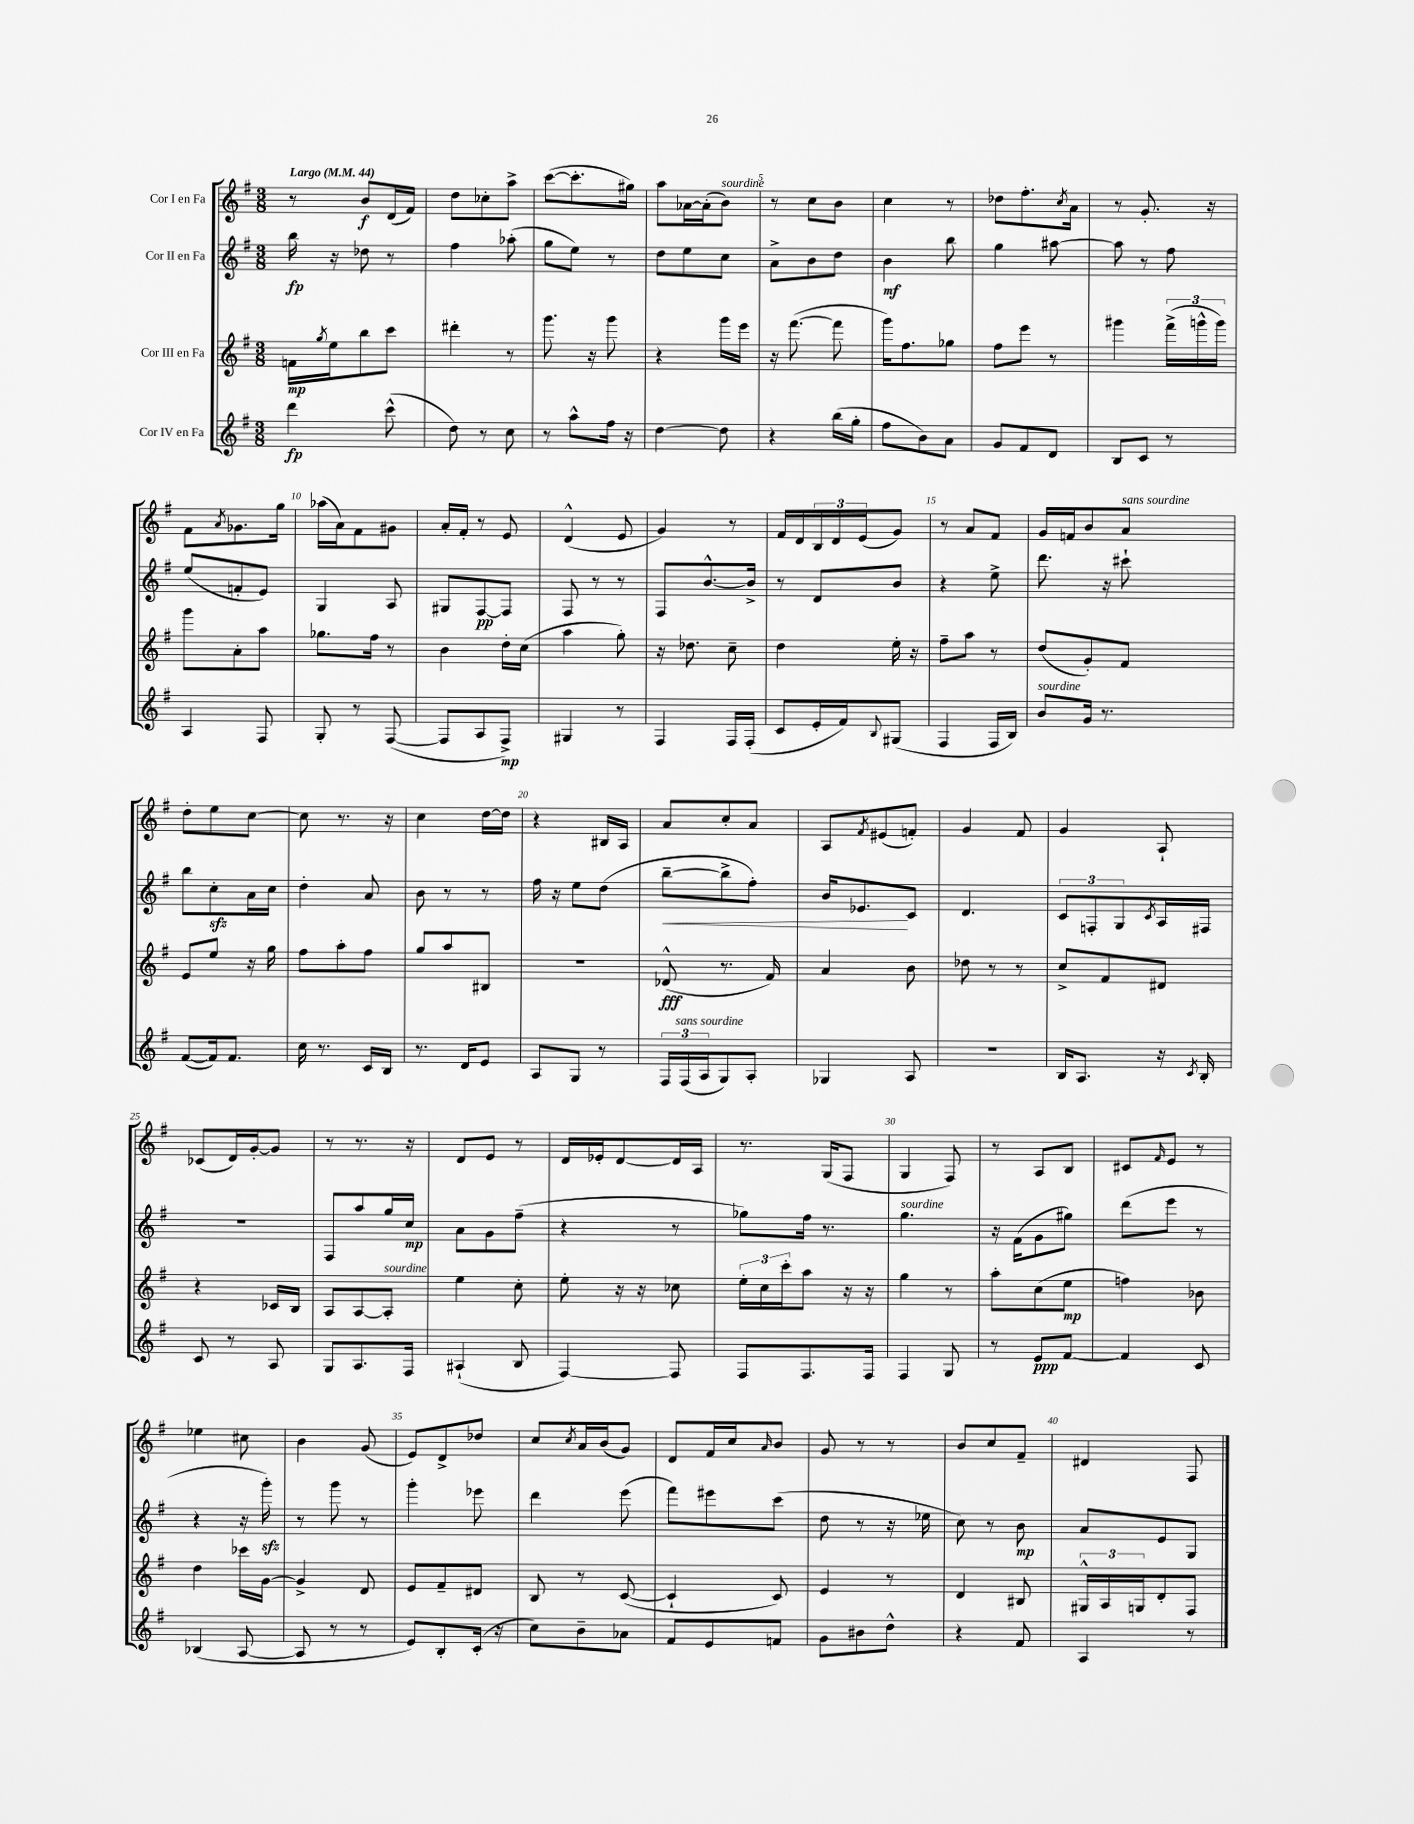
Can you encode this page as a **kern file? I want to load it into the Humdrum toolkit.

**kern	**dynam	**kern	**dynam	**kern	**dynam	**kern	**dynam
*part4	*part4	*part3	*part3	*part2	*part2	*part1	*part1
*staff4	*staff4	*staff3	*staff3	*staff2	*staff2	*staff1	*staff1
*I"Cor IV en Fa	*	*I"Cor III en Fa	*	*I"Cor II en Fa	*	*I"Cor I en Fa	*
*clefG2	*	*clefG2	*	*clefG2	*	*clefG2	*
*k[f#]	*	*k[f#]	*	*k[f#]	*	*k[f#]	*
*M3/8	*	*M3/8	*	*M3/8	*	*M3/8	*
*MM44	*	*MM44	*	*MM44	*	*MM44	*
=1	=1	=1	=1	=1	=1	=1	=1
!	!	!	!	!	!	!LO:TX:a:B:t=Largo	!
4ddd\	fp	16fn\LL	mp	16bb\	fp	8r	.
.	.	8qgg/	.	.	.	.	.
.	.	16ee\J	.	16r	.	.	.
.	.	8bb\	.	8dd-X\	.	8b/L	f
(8ccc^^\	.	8ccc\J	.	8r	.	(16d/L	.
.	.	.	.	.	.	16f#/JJ)	.
=2	=2	=2	=2	=2	=2	=2	=2
8dd\)	.	4ddd#X'\	.	4ff#\	.	8dd\L	.
8r	.	.	.	.	.	8cc-X'\	.
8cc\	.	8r	.	(8aa-X'\	.	8aa^\J	.
=3	=3	=3	=3	=3	=3	=3	=3
8r	.	8.ggg\	.	8gg\L	.	([8ccc\L	.
8aa^^\L	.	.	.	8ee\J)	.	8.ccc'\]	.
.	.	16r	.	.	.	.	.
16ff#\Jk	.	8ggg\	.	8r	.	.	.
16r	.	.	.	.	.	16gg#X\Jk)	.
=4	=4	=4	=4	=4	=4	=4	=4
[4dd\	.	4r	.	8dd\L	.	8aa\L	.
.	.	.	.	8ee\	.	[16a-X\L	.
.	.	.	.	.	.	(16a-'\J]	.
!	!	!	!	!	!	!LO:TX:a:i:t=sourdine	!
8dd\]	.	16ggg\LL	.	8cc\J	.	8b\J)	.
.	.	16eee\JJ	.	.	.	.	.
=5	=5	=5	=5	=5	=5	=5	=5
4r	.	16r	.	8a^\L	.	8r	.
.	.	([8.fff#\	.	.	.	.	.
.	.	.	.	8b\	.	8cc\L	.
(16bb\LL	.	8fff#\]	.	8dd\J	.	8b\J	.
16gg'\JJ	.	.	.	.	.	.	.
=6	=6	=6	=6	=6	=6	=6	=6
8ff#\L	.	16ggg\KL)	.	4b\	mf	4cc\	.
.	.	8.ff#\	.	.	.	.	.
8b\)	.	.	.	.	.	.	.
8a\J	.	8gg-X\J	.	8bb\	.	8r	.
=7	=7	=7	=7	=7	=7	=7	=7
8g/L	.	8ff#\L	.	4gg\	.	8dd-X\L	.
8f#/	.	8eee\J	.	.	.	8.ff#'\	.
8d/J	.	8r	.	[8aa#X\	.	.	.
.	.	.	.	.	.	8qcc/	.
.	.	.	.	.	.	16a\Jk	.
=8	=8	=8	=8	=8	=8	=8	=8
8B/L	.	4ggg#X\	.	8aa#\]	.	8r	.
8c/J	.	.	.	8r	.	8.g'/	.
8r	.	(24fff#^\LL	.	8ff#\	.	.	.
.	.	24gggn^^\	.	.	.	.	.
.	.	.	.	.	.	16r	.
.	.	24ggg\JJ)	.	.	.	.	.
!!LO:LB:g=z
=9	=9	=9	=9	=9	=9	=9	=9
4A/	.	8ggg\L	.	(8ee/L	.	8f#\L	.
.	.	.	.	.	.	8qa/	.
.	.	8a'\	.	8fn'/	.	8.g-X\	.
8F#/	.	8aa\J	.	8e/J)	.	.	.
.	.	.	.	.	.	16gg\Jk	.
=10	=10	=10	=10	=10	=10	=10	=10
8G'/	.	8.gg-X\L	.	4G/	.	(16aa-X\LL	.
.	.	.	.	.	.	16a\J)	.
8r	.	.	.	.	.	8f#\	.
.	.	16ff#\Jk	.	.	.	.	.
([8F#/	.	8r	.	8A/	.	8g#X\J	.
=11	=11	=11	=11	=11	=11	=11	=11
8F#/L]	.	4b\	.	8G#X/L	.	16a'/LL	.
.	.	.	.	.	.	16f#'/JJ	.
8A/	.	.	.	[8F#/	pp	8r	.
8F#^/J)	mp	16dd'\LL	.	8F#/J]	.	8e/	.
.	.	(16cc\JJ	.	.	.	.	.
=12	=12	=12	=12	=12	=12	=12	=12
4G#X/	.	4aa\	.	8F#/	.	(4d^^/	.
.	.	.	.	8r	.	.	.
8r	.	8gg'\)	.	8r	.	8e/	.
=13	=13	=13	=13	=13	=13	=13	=13
4F#/	.	16r	.	8F#/L	.	4g/)	.
.	.	8.dd-X\	.	.	.	.	.
.	.	.	.	[8.b^^/	.	.	.
16F#/LL	.	8cc~\	.	.	.	8r	.
(16F#'/JJ	.	.	.	16b^/Jk]	.	.	.
=14	=14	=14	=14	=14	=14	=14	=14
8c/L	.	4dd\	.	8r	.	16f#/LL	.
.	.	.	.	.	.	16d/	.
16e'/L	.	.	.	8d/L	.	24B/	.
.	.	.	.	.	.	24d/	.
16f#/J)	.	.	.	.	.	.	.
.	.	.	.	.	.	(24e/J	.
8qqB/	.	.	.	.	.	.	.
(8G#X/J	.	16ee'\	.	8b/J	.	8g/J)	.
.	.	16r	.	.	.	.	.
=15	=15	=15	=15	=15	=15	=15	=15
4F#/	.	8ff#~\L	.	4r	.	8r	.
.	.	8aa\J	.	.	.	8a/L	.
16F#/LL	.	8r	.	8ee^\	.	8f#/J	.
16B/JJ)	.	.	.	.	.	.	.
=16	=16	=16	=16	=16	=16	=16	=16
!LO:TX:a:i:t=sourdine	!	!	!	!	!	!	!
8b/L	.	(8dd/L	.	8.ddd\	.	16g/LL	.
.	.	.	.	.	.	16fn/J	.
16g/Jk	.	8g'/)	.	.	.	8b/	.
8.r	.	.	.	16r	.	.	.
!	!	!	!	!	!	!LO:TX:a:i:t=sans sourdine	!
.	.	8f#/J	.	8ccc#X`\	.	8a/J	.
!!LO:LB:g=z
=17	=17	=17	=17	=17	=17	=17	=17
([8f#/L	.	8e/L	.	8bb\L	.	8dd'\L	.
16f#/k])	.	8ee/J	.	8cczz'\	.	8ee\	.
8.f#/J	.	.	.	.	.	.	.
.	.	16r	.	16a\L	.	[8cc\J	.
.	.	16gg\	.	16cc\JJ	.	.	.
=18	=18	=18	=18	=18	=18	=18	=18
16cc\	.	8ff#\L	.	4dd'\	.	8cc\]	.
8.r	.	.	.	.	.	.	.
.	.	8aa'\	.	.	.	8.r	.
16c/LL	.	8ff#\J	.	8a/	.	.	.
16B/JJ	.	.	.	.	.	16r	.
=19	=19	=19	=19	=19	=19	=19	=19
8.r	.	8gg/L	.	8b\	.	4cc\	.
.	.	8aa/	.	8r	.	.	.
16d/KL	.	.	.	.	.	.	.
8e/J	.	8B#X/J	.	8r	.	[16dd\LL	.
.	.	.	.	.	.	16dd\JJ]	.
=20	=20	=20	=20	=20	=20	=20	=20
8A/L	.	4.r	.	16ff#\	.	4r	.
.	.	.	.	16r	.	.	.
8G/J	.	.	.	8ee\L	.	.	.
8r	.	.	.	(8dd\J	.	16B#X/LL	.
.	.	.	.	.	.	16A/JJ	.
=21	=21	=21	=21	=21	=21	=21	=21
!	!	!	!	!	!LO:HP:b	!	!
24F#/LL	.	(8d-X^^/	fff	[8bb~\L	<	8a/L	.
!LO:TX:a:i:t=sans sourdine	!	!	!	!	!	!	!
(24F#/	.	.	.	.	.	.	.
24A/J	.	.	.	.	.	.	.
8G/)	.	8.r	.	8bb^\]	.	8cc'/	.
8A'/J	.	.	.	8ff#'\J)	.	8a/J	.
.	.	16f#/)	.	.	.	.	.
=22	=22	=22	=22	=22	=22	=22	=22
4G-X/	.	4a/	.	16b/KL	.	8A/L	.
.	.	.	.	8.e-X/	.	.	.
.	.	.	.	.	.	8qf#/	.
.	.	.	.	.	.	(8e#X/	.
8A/	.	8b\	.	8c/J	[	8fn'/J)	.
=23	=23	=23	=23	=23	=23	=23	=23
4.r	.	8dd-X\	.	4.d/	.	4g/	.
.	.	8r	.	.	.	.	.
.	.	8r	.	.	.	8f#/	.
=24	=24	=24	=24	=24	=24	=24	=24
16B/KL	.	8cc^/L	.	12c/L	.	4g/	.
8.A/J	.	.	.	.	.	.	.
.	.	.	.	12Fn'/	.	.	.
.	.	8f#/	.	.	.	.	.
.	.	.	.	12G/	.	.	.
.	.	.	.	8qc/	.	.	.
16r	.	8d#X/J	.	16A/L	.	8A`/	.
8qc/	.	.	.	.	.	.	.
16B'/	.	.	.	16F#X/JJ	.	.	.
!!LO:LB:g=z
=25	=25	=25	=25	=25	=25	=25	=25
8c/	.	4r	.	4.r	.	(8c-X/L	.
8r	.	.	.	.	.	16d/L)	.
.	.	.	.	.	.	[16g'/J	.
8A/	.	16c-X/LL	.	.	.	8g/J]	.
.	.	16B/JJ	.	.	.	.	.
=26	=26	=26	=26	=26	=26	=26	=26
8G/L	.	8A/L	.	8F#/L	.	8r	.
8.A/	.	[8A/	.	8aa/	.	8.r	.
!	!	!LO:TX:a:i:t=sourdine	!	!	!	!	!
.	.	8A'/J]	.	16gg/L	.	.	.
16F#/Jk	.	.	.	16cc/JJ	mp	16r	.
=27	=27	=27	=27	=27	=27	=27	=27
(4A#X`/	.	4ee\	.	8a\L	.	8d/L	.
.	.	.	.	8g\	.	8e/J	.
8B/	.	8cc'\	.	(8ff#~\J	.	8r	.
=28	=28	=28	=28	=28	=28	=28	=28
[4F#/)	.	8ee'\	.	4r	.	16d/LL	.
.	.	.	.	.	.	16e-X'/J	.
.	.	16r	.	.	.	[8d/	.
.	.	16r	.	.	.	.	.
8F#/]	.	8cc-X\	.	8r	.	16d/L]	.
.	.	.	.	.	.	16A/JJ	.
=29	=29	=29	=29	=29	=29	=29	=29
8F#/L	.	24ee'\LL	.	8gg-X\L)	.	8.r	.
.	.	24cc\	.	.	.	.	.
.	.	24ccc'\J	.	.	.	.	.
8.F#/	.	8aa\J	.	16ff#\Jk	.	.	.
.	.	.	.	8.r	.	(16G/KL	.
.	.	16r	.	.	.	8F#/J	.
16F#/Jk	.	16r	.	.	.	.	.
=30	=30	=30	=30	=30	=30	=30	=30
!	!	!	!	!LO:TX:a:i:t=sourdine	!	!	!
4F#/	.	4gg\	.	4.gg\	.	4G/	.
8G/	.	8r	.	.	.	8F#/)	.
=31	=31	=31	=31	=31	=31	=31	=31
8r	.	8aa'\L	.	16r	.	8r	.
.	.	.	.	(16f#\KL	.	.	.
8e/L	ppp	(8cc\	.	8g\	.	8A/L	.
[8f#/J	.	8ee\J	mp	8gg#X\J)	.	8B/J	.
=32	=32	=32	=32	=32	=32	=32	=32
4f#/]	.	4ffn\)	.	(8ddd\L	.	8c#X/L	.
.	.	.	.	.	.	16qqf#/	.
.	.	.	.	8eee\J	.	8e/J	.
8c/	.	8b-X\	.	8r	.	8r	.
!!LO:LB:g=z
=33	=33	=33	=33	=33	=33	=33	=33
(4B-X/	.	4dd\	.	4r	.	4ee-X\	.
[8A/	.	16ccc-X\LL	.	16r	.	8cc#X\	.
.	.	[16g\JJ	.	16gggzz'\)	.	.	.
=34	=34	=34	=34	=34	=34	=34	=34
8A/]	.	4g^/]	.	8r	.	4b\	.
8r	.	.	.	8ggg\	.	.	.
8r	.	8d/	.	8r	.	(8g/	.
=35	=35	=35	=35	=35	=35	=35	=35
8e/L)	.	8e/L	.	4ggg'\	.	8e/L)	.
8B'/	.	8f#~/	.	.	.	8d^/	.
(16c'/Jk	.	8d#X/J	.	8eee-X\	.	8dd-X/J	.
16r	.	.	.	.	.	.	.
=36	=36	=36	=36	=36	=36	=36	=36
8cc\L)	.	8B/	.	4ddd\	.	8cc/L	.
.	.	.	.	.	.	8qcc/	.
8b~\	.	8r	.	.	.	16a/L	.
.	.	.	.	.	.	(16b/J	.
8a-X\J	.	([8c/	.	(8eee\	.	8g/J)	.
=37	=37	=37	=37	=37	=37	=37	=37
8f#/L	.	4c`/]	.	8fff#\L)	.	8d/L	.
8e/	.	.	.	8eee#X\	.	16f#/L	.
.	.	.	.	.	.	16cc/J	.
.	.	.	.	.	.	16qqa/	.
8fn/J	.	8c/)	.	(8ccc\J	.	8b/J	.
=38	=38	=38	=38	=38	=38	=38	=38
8g\L	.	4e/	.	8dd\	.	8g/	.
8b#X\	.	.	.	8r	.	8r	.
8dd^^\J	.	8r	.	16r	.	8r	.
.	.	.	.	16ee-X\	.	.	.
=39	=39	=39	=39	=39	=39	=39	=39
4r	.	4d/	.	8cc\)	.	8b/L	.
.	.	.	.	8r	.	8cc/	.
8f#/	.	8B#X/	.	8b\	mp	8f#~/J	.
=40	=40	=40	=40	=40	=40	=40	=40
4A/	.	24G#X^^/LL	.	8a/L	.	4d#X/	.
.	.	24A/	.	.	.	.	.
.	.	24Gn/J	.	.	.	.	.
.	.	8d'/	.	8e/	.	.	.
8r	.	8F#/J	.	8G/J	.	8F#/	.
==	==	==	==	==	==	==	==
*-	*-	*-	*-	*-	*-	*-	*-
